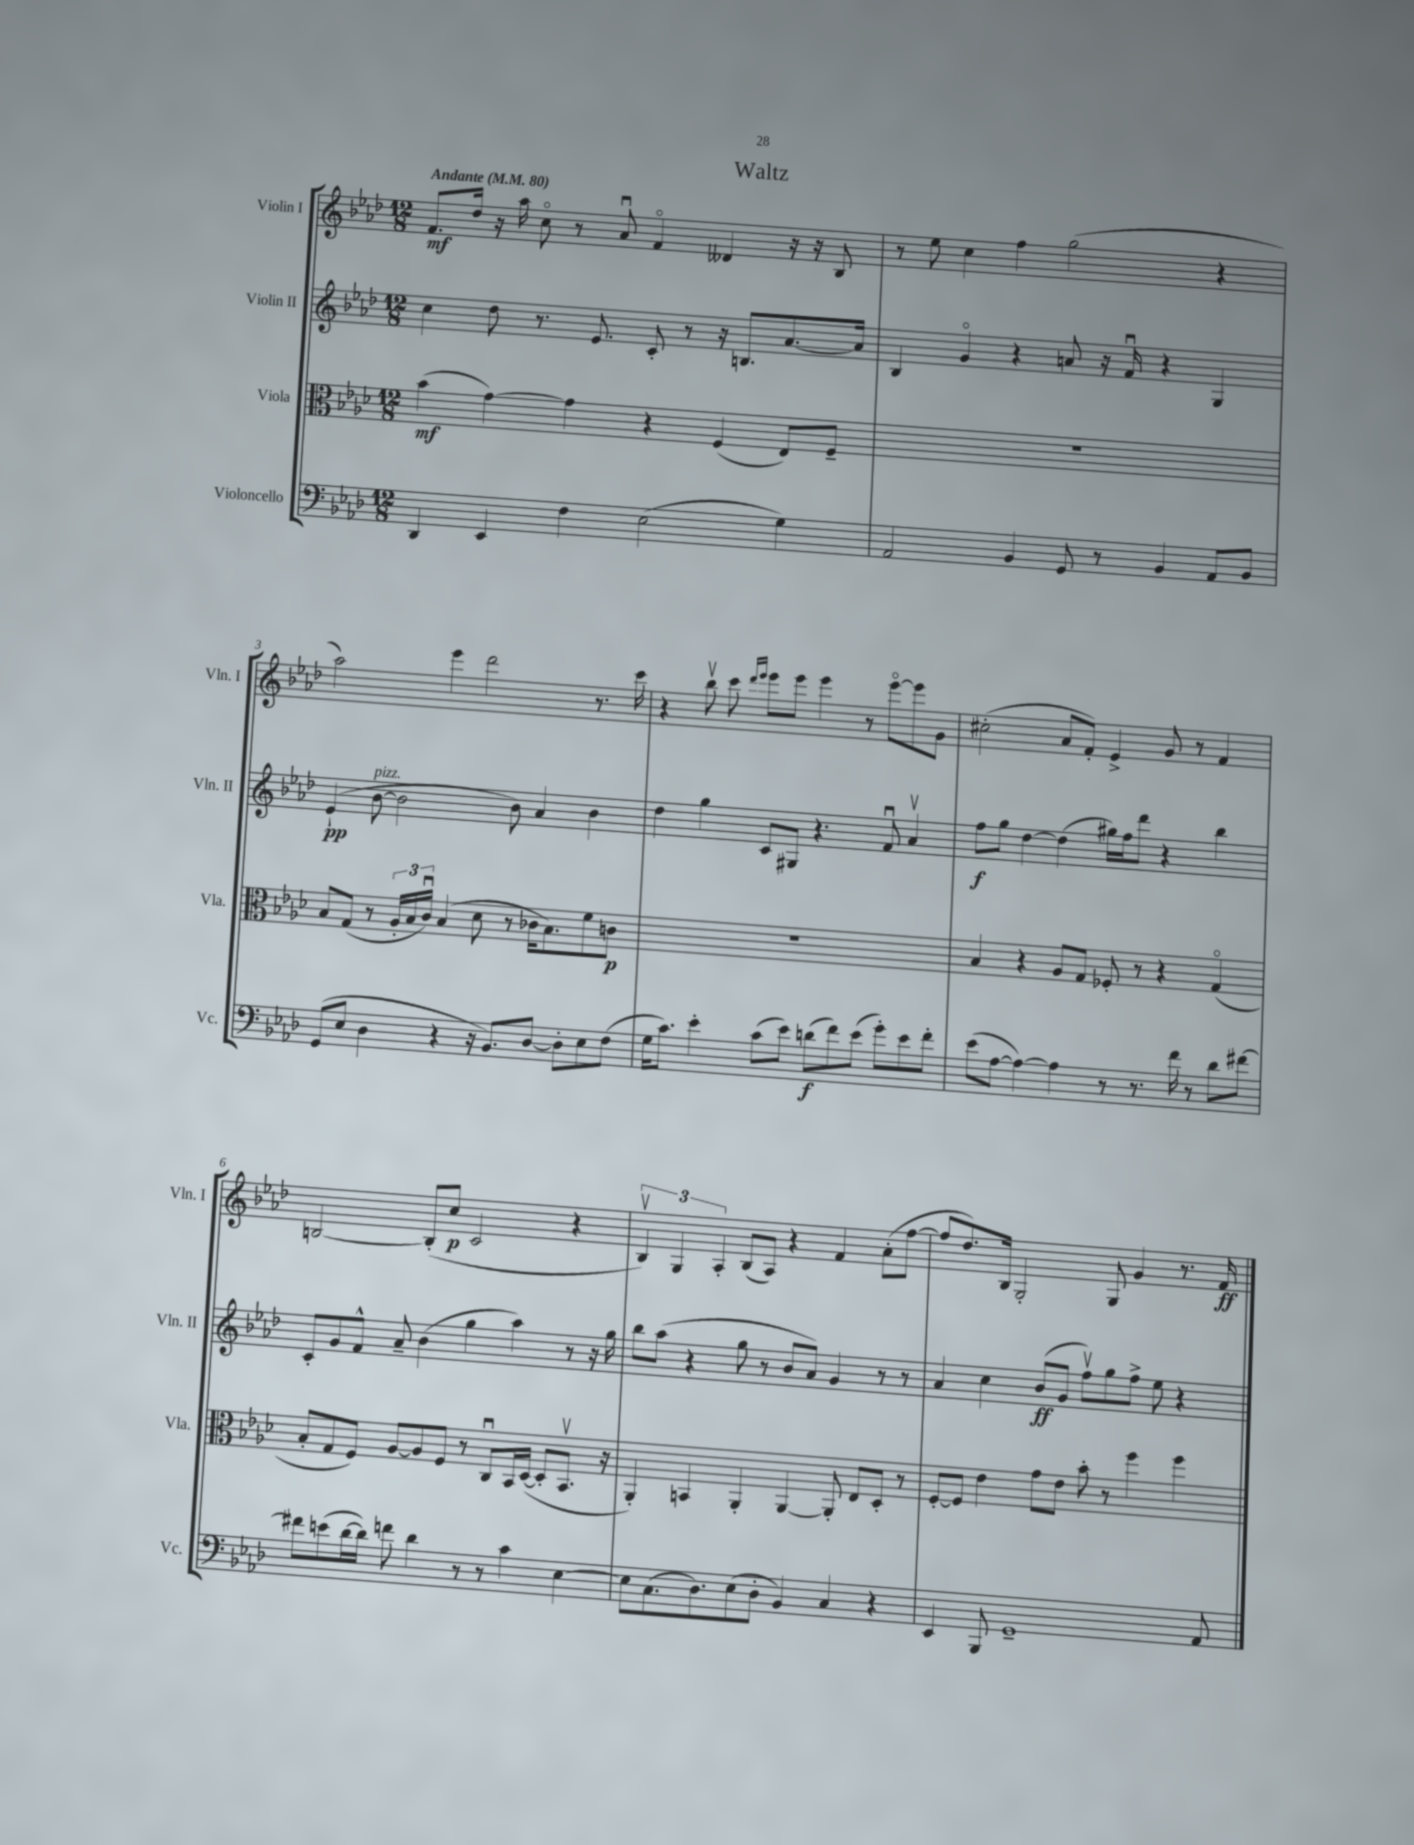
\header { title = "Waltz" }
<<
\new StaffGroup <<
\new Staff = "s0" \with { instrumentName = "Violin I" shortInstrumentName = "Vln. I" } {
    \clef treble \key aes \major \numericTimeSignature \time 12/8 \tempo "Andante" 4 = 80
    f'8.\mf des''16 r16 aes''16 c''8\flageolet r8 aes'8\downbow f'4\flageolet deses'4 r16 r16 bes8 |
    r8 ees''8 c''4 f''4 g''2( r4 |
    aes''2) ees'''4 des'''2 r8. c'''16 |
    r4 bes''8\upbow c'''8 \grace { des'''16 ees'''16 } ees'''8 ees'''8 ees'''4 r8 ees'''8~\flageolet ees'''8 g'8 |
    cis''2-.( aes'8 f'8-.) ees'4-> g'8 r8 f'4 |
    b2~ b8-.( c''8\p c'2 r4 |
    \tuplet 3/2 { bes4\upbow) g4 aes4-. } bes8( aes8) r4 f'4 aes'8-.( f''8~ |
    f''8 des''8.) bes16 g2-. g8 g'4 r8. f'16\ff \bar "|." |
}
\new Staff = "s1" \with { instrumentName = "Violin II" shortInstrumentName = "Vln. II" } {
    \clef treble \key aes \major \numericTimeSignature \time 12/8
    c''4 des''8 r8. ees'8. c'8-. r8 r16 b8. aes'8.~ aes'16 |
    bes4 g'4\flageolet r4 a'8 r16 f'16\downbow r4 g4 |
    ees'4-!\pp( bes'8~^\markup { \italic "pizz." } bes'2 bes'8) aes'4 bes'4 |
    des''4 g''4 c'8 gis8 r4. f'8\downbow aes'4\upbow |
    f''8\f g''8 des''4~ des''4( gis''16) f''16 des'''8 r4 bes''4 |
    c'8-. g'8 f'8-^ aes'8-- bes'4( g''4 aes''4) r8 r16 g''16 |
    bes''8 aes''8( r4 g''8 r8 bes'8 aes'8) g'4 r8 r8 |
    aes'4 c''4 bes'8\ff( g'8 f''8\upbow) g''8 f''8-> ees''8 r4 \bar "|." |
}
\new Staff = "s2" \with { instrumentName = "Viola" shortInstrumentName = "Vla." } {
    \clef alto \key aes \major \numericTimeSignature \time 12/8
    bes'4\mf( g'4~) g'4 r4 f4( ees8) f8-- |
    R1. |
    bes8 g8( r8 \tuplet 3/2 { aes16-. bes16 c'16\downbow) } bes4( des'8 r8 ces'16 bes8.) f'8 c'8\p |
    R1. |
    bes4 r4 aes8 g8 fes8-. r8 r4 g4\flageolet( |
    bes8-. g8 f8) aes8~ aes8 f8 r8 c8\downbow bes,16 des16~( des8-. bes,8.\upbow r16 |
    aes,4-.) b,4 aes,4-. aes,4~ aes,8-. ees8 des8-. r8 |
    f8~-. f8 ees'4 g'8 ees'8 bes'8-. r8 f''4 f''4 \bar "|." |
}
\new Staff = "s3" \with { instrumentName = "Violoncello" shortInstrumentName = "Vc." } {
    \clef bass \key aes \major \numericTimeSignature \time 12/8
    des,4 ees,4 f4 ees2( g4) |
    aes,2 bes,4 g,8 r8 bes,4 aes,8 bes,8 |
    g,8( ees8 des4 r4 r16 bes,8.) des8~ des8-. ees8 f8( |
    g16 c'8.) ees'4-. c'8( ees'8) d'8\f( f'8) ees'8( g'8-.) ees'8 f'8-. |
    ees'8( aes8~ aes4~) aes4 r8 r8. f'16 r8 des'8 fis'8~ |
    fis'8 e'8( des'16~ des'16) f'8 des'4 r8 r8 c'4 ees4~ |
    ees8 c8.( des8.) ees8( des8-. bes,4) c4 r4 |
    ees,4 bes,,8 g,1-- aes,8 \bar "|." |
}
>>
>>
